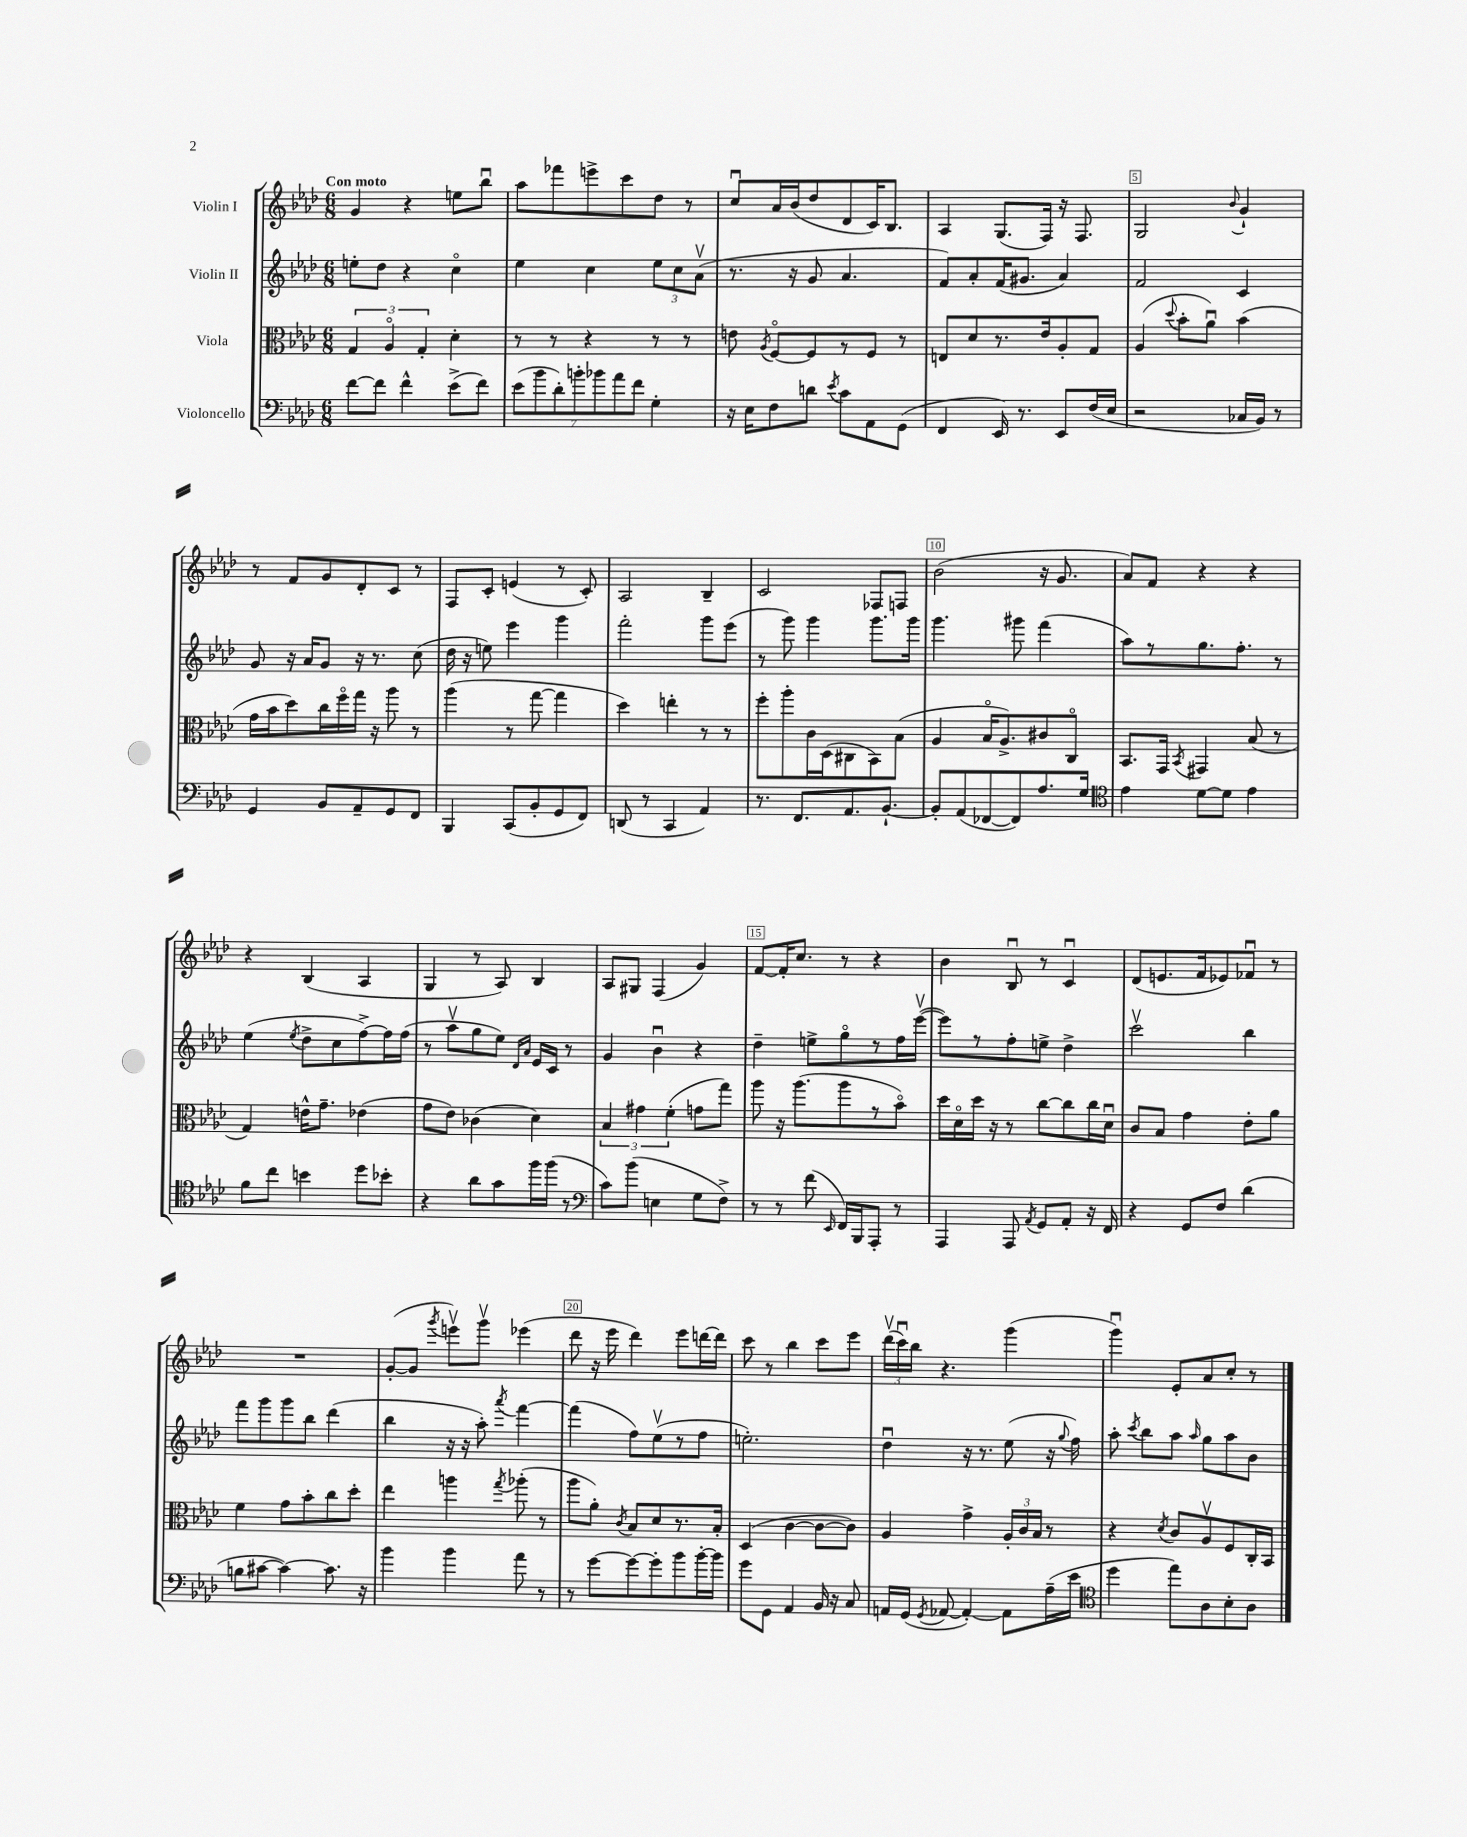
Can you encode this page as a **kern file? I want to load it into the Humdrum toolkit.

**kern	**kern	**kern	**kern
*part4	*part3	*part2	*part1
*staff4	*staff3	*staff2	*staff1
*I"Violoncello	*I"Viola	*I"Violin II	*I"Violin I
*clefF4	*clefC3	*clefG2	*clefG2
*k[b-e-a-d-]	*k[b-e-a-d-]	*k[b-e-a-d-]	*k[b-e-a-d-]
*M6/8	*M6/8	*M6/8	*M6/8
=1	=1	=1	=1
!	!	!	!LO:TX:a:B:t=Con moto
[8f\L	6G/	8een'\L	4g/
8f\J]	.	8dd-\J	.
.	6A-/	.	.
4f^^\	.	4r	4r
.	6G'/	.	.
(8e-^\L	4d-'\	4cc\	8een\L
8f\J)	.	.	8bb-u\J
=2	=2	=2	=2
(14e-\L	8r	4ee-\	8aa-\L
14b-\	.	.	.
.	8r	.	8fff-X\
14d-'\)	.	.	.
14bn'\	.	.	.
.	4r	4cc\	8eeen^\
14b-X\	.	.	.
14a-\	.	.	.
.	.	.	8ccc\
14f\J	.	.	.
4G'\	8r	12ee-\L	8dd-\J
.	.	12cc\	.
.	8r	.	8r
.	.	(12a-v\J	.
=3	=3	=3	=3
16r	8en\	8.r	8ccu/L
16E-\KL	.	.	.
.	8qA-/	.	.
8F\	[8F/L	.	16a-/L
.	.	16r	(16b-/J
8dn\J	8F/]	8g/	8dd-/
8qe-/	.	.	.
8c\L	8r	4.a-/	8d-/
8AA-\	8F/J	.	16c/K)
.	.	.	8.B-/J
(8GG\J	8r	.	.
=4	=4	=4	=4
4FF/	8En/L	8f/L)	4A-/
.	8d-/	8a-'/	.
16EE-/)	8.r	(16f/K	(8.G/L
8.r	.	8.g#X/J	.
.	16e-/k	.	16F/Jk)
8EE-/L	8A-'/	4a-/)	16r
.	.	.	8.F/
(16F/L	8G/J	.	.
16E-/JJ	.	.	.
=5	=5	=5	=5
2r	(4A-/	2f/	2G/
.	8qqdd-/	.	.
.	8b-'\L	.	.
.	8a-u\J)	.	.
.	.	.	8qqb-/
16C-X/LL	(4b-\	4c/	4g`/
16BB-/JJ)	.	.	.
8r	.	.	.
!!LO:LB:g=z
=6	=6	=6	=6
4GG/	16g\LL	8g/	8r
.	16b-\J	.	.
.	8dd-\)	16r	8f/L
.	.	16a-/KL	.
8BB-/L	16cc\L	8g/J	8g/
.	16ff\	.	.
8AA-~/	16gg\JJ	16r	8d-'/
.	16r	8.r	.
8GG/	8aa-\	.	8c/J
8FF/J	8r	(8cc\	8r
=7	=7	=7	=7
4BBB-/	(4aa-\	16dd-\	8F/L
.	.	16r	.
.	.	8een\)	8c'/J
(8CC/L	8r	4eee-\	(4en/
8BB-'/	[8gg\	.	.
8GG/	4gg\]	4ggg\	8r
8FF/J)	.	.	8c'/)
=8	=8	=8	=8
(8DDn/	4dd-\)	2fff'\	2A-/
8r	.	.	.
4CC/	4een'\	.	.
4AA-/)	8r	8ggg\L	4B-~/
.	8r	(8eee-\J	.
=9	=9	=9	=9
8.r	8ff'\L	8r	2c/
.	8aa-'\	8ggg\)	.
8.FF/L	.	.	.
.	16c\L	4ggg\	.
.	(16D-\J	.	.
8.AA-/	8C#X\	.	.
.	8BB-\)	8.ggg\L	8F-X/L
[8.BB-`/J	.	.	.
.	(8B-\J	.	8Fn/J
.	.	16ggg\Jk	.
=10	=10	=10	=10
8BB-'/L]	4A-/	4.ggg\	(2b-\
(8AA-/	.	.	.
[8FF-X/	16B-/KL	.	.
.	8.A-^/)	.	.
8FF-/])	.	8ggg#X\	.
8.A-/	8c#X/	(4fff\	16r
.	.	.	8.g/
.	8C/J	.	.
16G/Jk	.	.	.
=11	=11	=11	=11
*clefC4	*	*	*
4e-\	8.BB-/L	8aa-\L)	8a-/L)
.	.	8r	8f/J
.	16GG/Jk	.	.
.	8qBB-/	.	.
[8d-\L	4GG#X/	8.gg\	4r
8d-\J]	.	.	.
.	.	8.ff'\J	.
4e-\	(8B-/	.	4r
.	8r	8r	.
!!LO:LB:g=z
=12	=12	=12	=12
8f\L	4G/)	(4ee-\	4r
8cc\J	.	.	.
.	.	8qee-/	.
4bn\	16en^^\KL	8dd-^\L	(4B-/
.	8.g~\J	.	.
.	.	8cc\	.
8dd-\L	(4e-X\	[8ff^\)	4A-/
8b-X'\J	.	16ff\L]	.
.	.	(16ff\JJ	.
=13	=13	=13	=13
4r	8g\L	8r	4G/
.	8e-\J)	8aa-v\L	.
8a-\L	(4c-X\	8gg\	8r
8g\	.	8ee-\J)	8A-/)
.	.	16qqd-/LL	.
.	.	16qqa-/JJ	.
16ff\L	4d-\)	16e-/LL	4B-/
(16ff\JJ	.	16c/JJ	.
8r	.	8r	.
=14	=14	=14	=14
*clefF4	*	*	*
8c\L)	6B-/	4g/	8A-/L
(8b-\J	.	.	8G#X/J
.	6g#X\	.	.
4En\	.	4b-u\	(4F/
.	(6f'\	.	.
8G\L	8gn\L	4r	4g/)
8F^\J)	8gg\J)	.	.
=15	=15	=15	=15
8r	8aa-\	4dd-~\	[8f/L
8r	16r	.	16f'/K]
.	(8.aa-\L	.	8.cc/J
(8f\	.	8een^\L	.
16qqEE-/	.	.	.
16FF/LL)	8aa-\	8gg\	8r
16BBB-/J	.	.	.
8AAA-'/J	8r	8r	4r
8r	8b-\J)	16ff\L	.
.	.	([16eee-v\JJ	.
=16	=16	=16	=16
4AAA-/	16dd-\LL	8eee-\L])	4b-\
.	16d-\	.	.
.	16dd-\JJ	8r	.
.	16r	.	.
8AAA-/	8r	8ff'\	8B-u/
8qAA-/	.	.	.
8GG/L	[8cc\L	8een^\J	8r
8AA-'/J	8cc\]	4dd-^\	4cu/
16r	16cc\L	.	.
16FF/	16d-u\JJ	.	.
=17	=17	=17	=17
4r	8c/L	2cccv\	(8d-/L
.	8B-/J	.	8.en/
8GG/L	4g\	.	.
.	.	.	16f/k
8F/J	.	.	8e-X/)
(4d-\	8e-'\L	4bb-\	8f-Xu/J
.	8a-\J	.	8r
!!LO:LB:g=z
=18	=18	=18	=18
8Bn\L	4f\	8fff\L	2.r
[8c#X\J	.	8ggg\	.
4c#\_)	8g\L	8ggg\	.
.	8b-'\	8bb-\J	.
8.c#\]	8cc\	(4ddd-\	.
.	8dd-'\J	.	.
16r	.	.	.
=19	=19	=19	=19
4b-\	4ee-\	4bb-\	([8g'/L
.	.	.	8g/J]
.	.	.	8qggg/
4b-\	4aan\	16r	8eeenv\L)
.	.	16r	.
.	.	8aa-'\)	8gggv\J
.	8qgg/	8qaaa-/	.
8a-\	(8aa-X'\	[4fff\	(4eee-X\
8r	8r	.	.
=20	=20	=20	=20
8r	8aa-\L	(4fff\]	8ddd-\
[8g\L	8a-'\J)	.	16r
.	.	.	16eee-\
.	8qc/	.	.
8g\_	8B-/L	8ff\L)	4ddd-\)
8g'\]	8d-/	(8ee-v\	.
8b-\	8.r	8r	8eee-\L
[16b-'\L	.	8ff\J	[16dddn\L
16b-\JJ]	16B-'/Jk	.	16ddd\JJ]
=21	=21	=21	=21
8g\L	(4D-/	2.een'\)	8ccc\
8GG\J	.	.	8r
4AA-/	[4c\	.	4bb-\
16BB-/	8c\L_	.	8ccc\L
16r	.	.	.
8C/	8c\J])	.	8eee-\J
=22	=22	=22	=22
16AAn/LL	4A-/	4dd-u\	(24ddd-v\LL
.	.	.	24cccu\)
(16GG/JJ	.	.	.
.	.	.	24bb-\JJ
8qGG/	.	.	.
[8AA-X/	.	.	4.r
4AA-'/_)	4g^\	16r	.
.	.	8.r	.
8AA-\L]	24A-'/LL	(8ee-\	(4ggg\
.	24c/	.	.
.	24B-/JJ	.	.
(16A-~\L	8r	16r	.
.	.	8qqgg/	.
16e-\JJ	.	16ff\)	.
=23	=23	=23	=23
*clefC4	*	*	*
4dd-\	4r	8aa-'\	4gggu\)
.	.	8qccc/	.
.	.	8bb-\L	.
.	8qd-/	.	.
8ee-\L)	8c/L	8aa-\J	8e-'/L
.	.	16qqaa-/	.
8A-\	8A-v/	8gg\L	8a-/
8B-'\	8F/	8aa-\	8cc'/J
8A-\J	16C'/L	8b-\J	8r
.	16BB-/JJ	.	.
==	==	==	==
*-	*-	*-	*-
